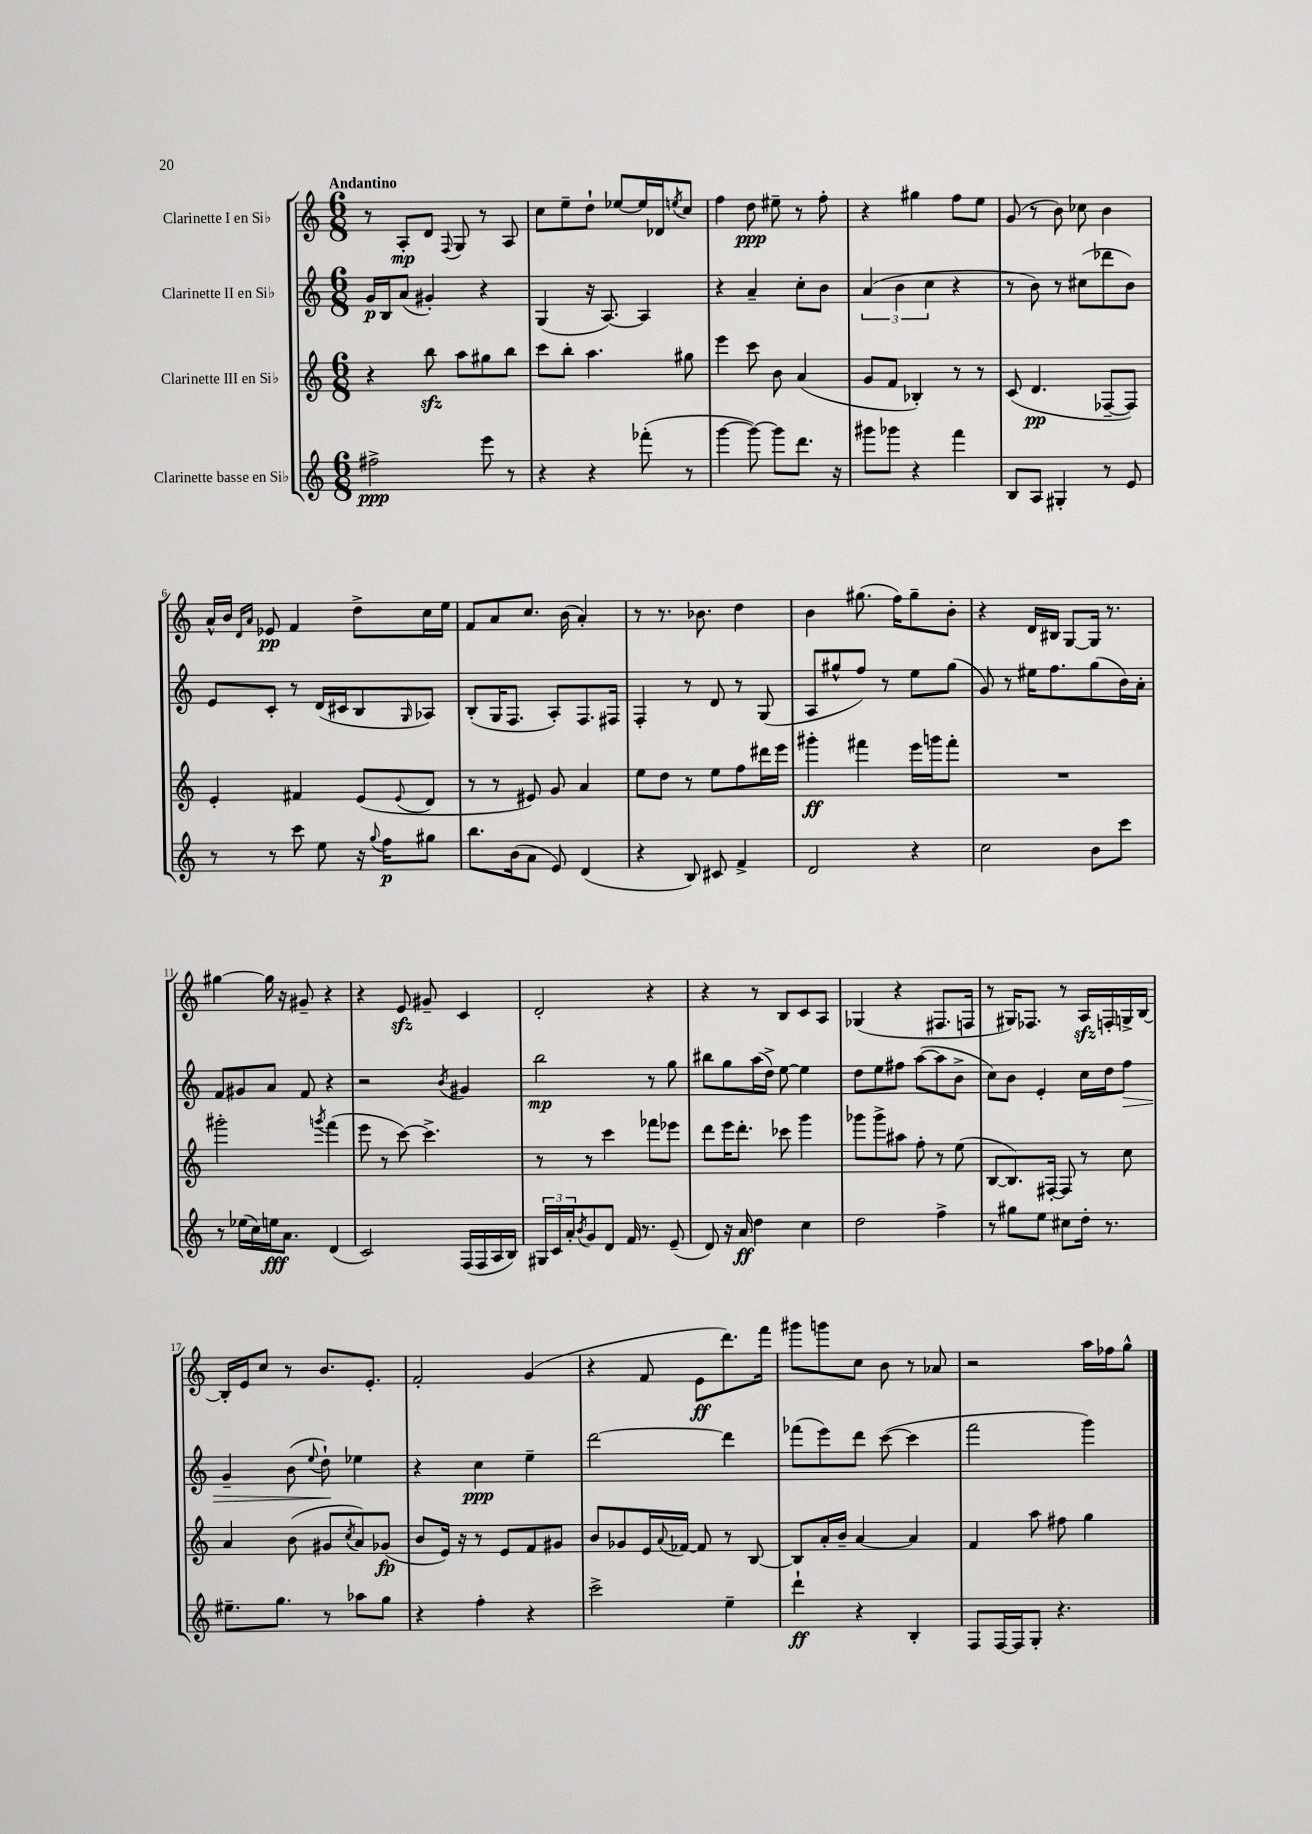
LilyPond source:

<<
\new StaffGroup <<
\new Staff = "s0" \with { instrumentName = "Clarinette I en Sib" } {
    \clef treble \key c \major \numericTimeSignature \time 6/8 \tempo "Andantino"
    r8 a8-.\mp d'8 \appoggiatura { f8 } g8 r8 a8 |
    c''8 e''8-- d''8-! ees''8~ ees''16 des'16 \acciaccatura { e''8 } c''8 |
    f''4 d''8\ppp eis''8-- r8 f''8-. |
    r4 gis''4 f''8 e''8 |
    g'8( r8 b'8) ces''8 b'4 |
    a'16-^ b'16 \grace { d'16 a'16 } ees'8\pp f'4 d''8-> c''16 e''16 |
    f'8 a'8 c''8. b'16( a'4-.) |
    r8 r8. bes'8. d''4 |
    b'4 gis''8.( f''16) gis''8-- b'8-. |
    r4 d'16 bis16 g8~ g16 r8. |
    gis''4~ gis''16 r16 gis'8-- r4 |
    r4 e'8\sfz gis'8-- c'4 |
    d'2-. r4 |
    r4 r8 b8 c'8 a8 |
    ges4( r4 fis8. f16 |
    r8 gis16) fes8. r8 a16\sfz f16-. g16-> b16~ |
    b16-. e'16 c''8 r8 b'8. e'8.-. |
    f'2-. g'4( |
    r4 f'8 e'8\ff d'''8.) f'''16 |
    gis'''8 g'''8 c''8 b'8 r8 aes'8 |
    r2 a''16 fes''16 g''8-^ \bar "|." |
}
\new Staff = "s1" \with { instrumentName = "Clarinette II en Sib" } {
    \clef treble \key c \major \numericTimeSignature \time 6/8
    g'16\p b16 a'8( gis'4-.) r4 |
    g4( r16 a8.~) a4 |
    r4 a'4-- c''8-. b'8 |
    \tuplet 3/2 { a'4( b'4 c''4 } r4 |
    r8 b'8) r8 cis''8( des'''8 b'8) |
    e'8 c'8-. r8 d'16( cis'16 b8 \grace { g16 } aes8) |
    b8-.( g16 f8. a8-.) f8. fis16 |
    f4-. r8 d'8 r8 g8( |
    a8 gis''8-^ f''8) r8 e''8 gis''8( |
    g'8) r8 eis''16 f''8. g''8( b'16) a'16-. |
    f'8 gis'8 a'8 f'8 r4 |
    r2 \acciaccatura { b'8 } gis'4 |
    b''2\mp r8 g''8 |
    bis''8 g''8 a''16( d''16->) e''8~ e''4 |
    d''8 e''8 fis''8 a''8~( a''8 b'8-> |
    c''8) b'8 e'4-. c''16 d''16 f''8\> |
    g'4-- b'8( \appoggiatura { e''8 } d''8-!\!) ees''4 |
    r4 c''4\ppp e''4-- |
    d'''2~ d'''4 |
    fes'''8( e'''8) d'''8 c'''8~( c'''4 |
    f'''2 g'''4) \bar "|." |
}
\new Staff = "s2" \with { instrumentName = "Clarinette III en Sib" } {
    \clef treble \key c \major \numericTimeSignature \time 6/8
    r4 b''8\sfz a''8 gis''8 b''8 |
    c'''8 b''8-. a''4. gis''8 |
    e'''4 c'''8 b'8 a'4( |
    g'8 f'8 bes4-.) r8 r8 |
    c'8( d'4.\pp fes8~-- fes8) |
    e'4-. fis'4 e'8( \appoggiatura { e'8 } d'8 |
    r8 r8 eis'8) g'8 a'4 |
    e''8 d''8 r8 e''8 f''8 dis'''16 e'''16 |
    gis'''4-.\ff fis'''4 e'''16 g'''16 fis'''8-. |
    R2. |
    gis'''2-. \acciaccatura { g'''8 } f'''4( |
    e'''8 r8 c'''8~) c'''4.-> |
    r8 r8 c'''4 fes'''8 ees'''8 |
    d'''8 e'''16 d'''8.-. ces'''8 g'''4 |
    ges'''8 ges'''8-> ais''8 f''8-. r8 e''8( |
    b8~ b8.) fis16~-. fis8 r8 c''8 |
    a'4 b'8( gis'8 \acciaccatura { c''8 } a'8) ges'8\fp( |
    b'8 e'16) r16 r8 e'8 f'8 gis'8 |
    b'8 ges'8 e'16 \appoggiatura { a'8 } fes'16~ fes'8 r8 b8~ |
    b8 a'16-. b'16-- a'4~ a'4 |
    f'4 a''8 fis''8 g''4 \bar "|." |
}
\new Staff = "s3" \with { instrumentName = "Clarinette basse en Sib" } {
    \clef treble \key c \major \numericTimeSignature \time 6/8
    fis''2->\ppp e'''8 r8 |
    r4 r4 fes'''8-.( r8 |
    g'''4~ g'''8~) g'''8 d'''8. r16 |
    gis'''8 ges'''8 r4 f'''4 |
    b8 a8 gis4-. r8 e'8 |
    r8 r8 c'''8 e''8 r16 \appoggiatura { g''8 } f''16\p gis''8 |
    b''8. b'16( a'8 e'8) d'4( |
    r4 b8) cis'8 f'4-> |
    d'2 r4 |
    c''2 b'8 c'''8 |
    r8 ees''16( c''16) e''16\fff a'8. d'4( |
    c'2) f16( f16 a16 b16) |
    \tuplet 3/2 { gis16 c'16 a'16-. } \acciaccatura { b'8 } g'8 d'8 f'16 r8. e'8--( |
    d'8) r16 a'16\ff d''4 c''4 |
    d''2 f''4-> |
    r8 gis''8 e''8 cis''8 d''16-. r8. |
    eis''8.-- g''8. r8 aes''8 g''8 |
    r4 f''4-. r4 |
    c'''2-> e''4-- |
    d'''4-!\ff r4 b4-. |
    f8 f16~ f16 g8-. r4. \bar "|." |
}
>>
>>
